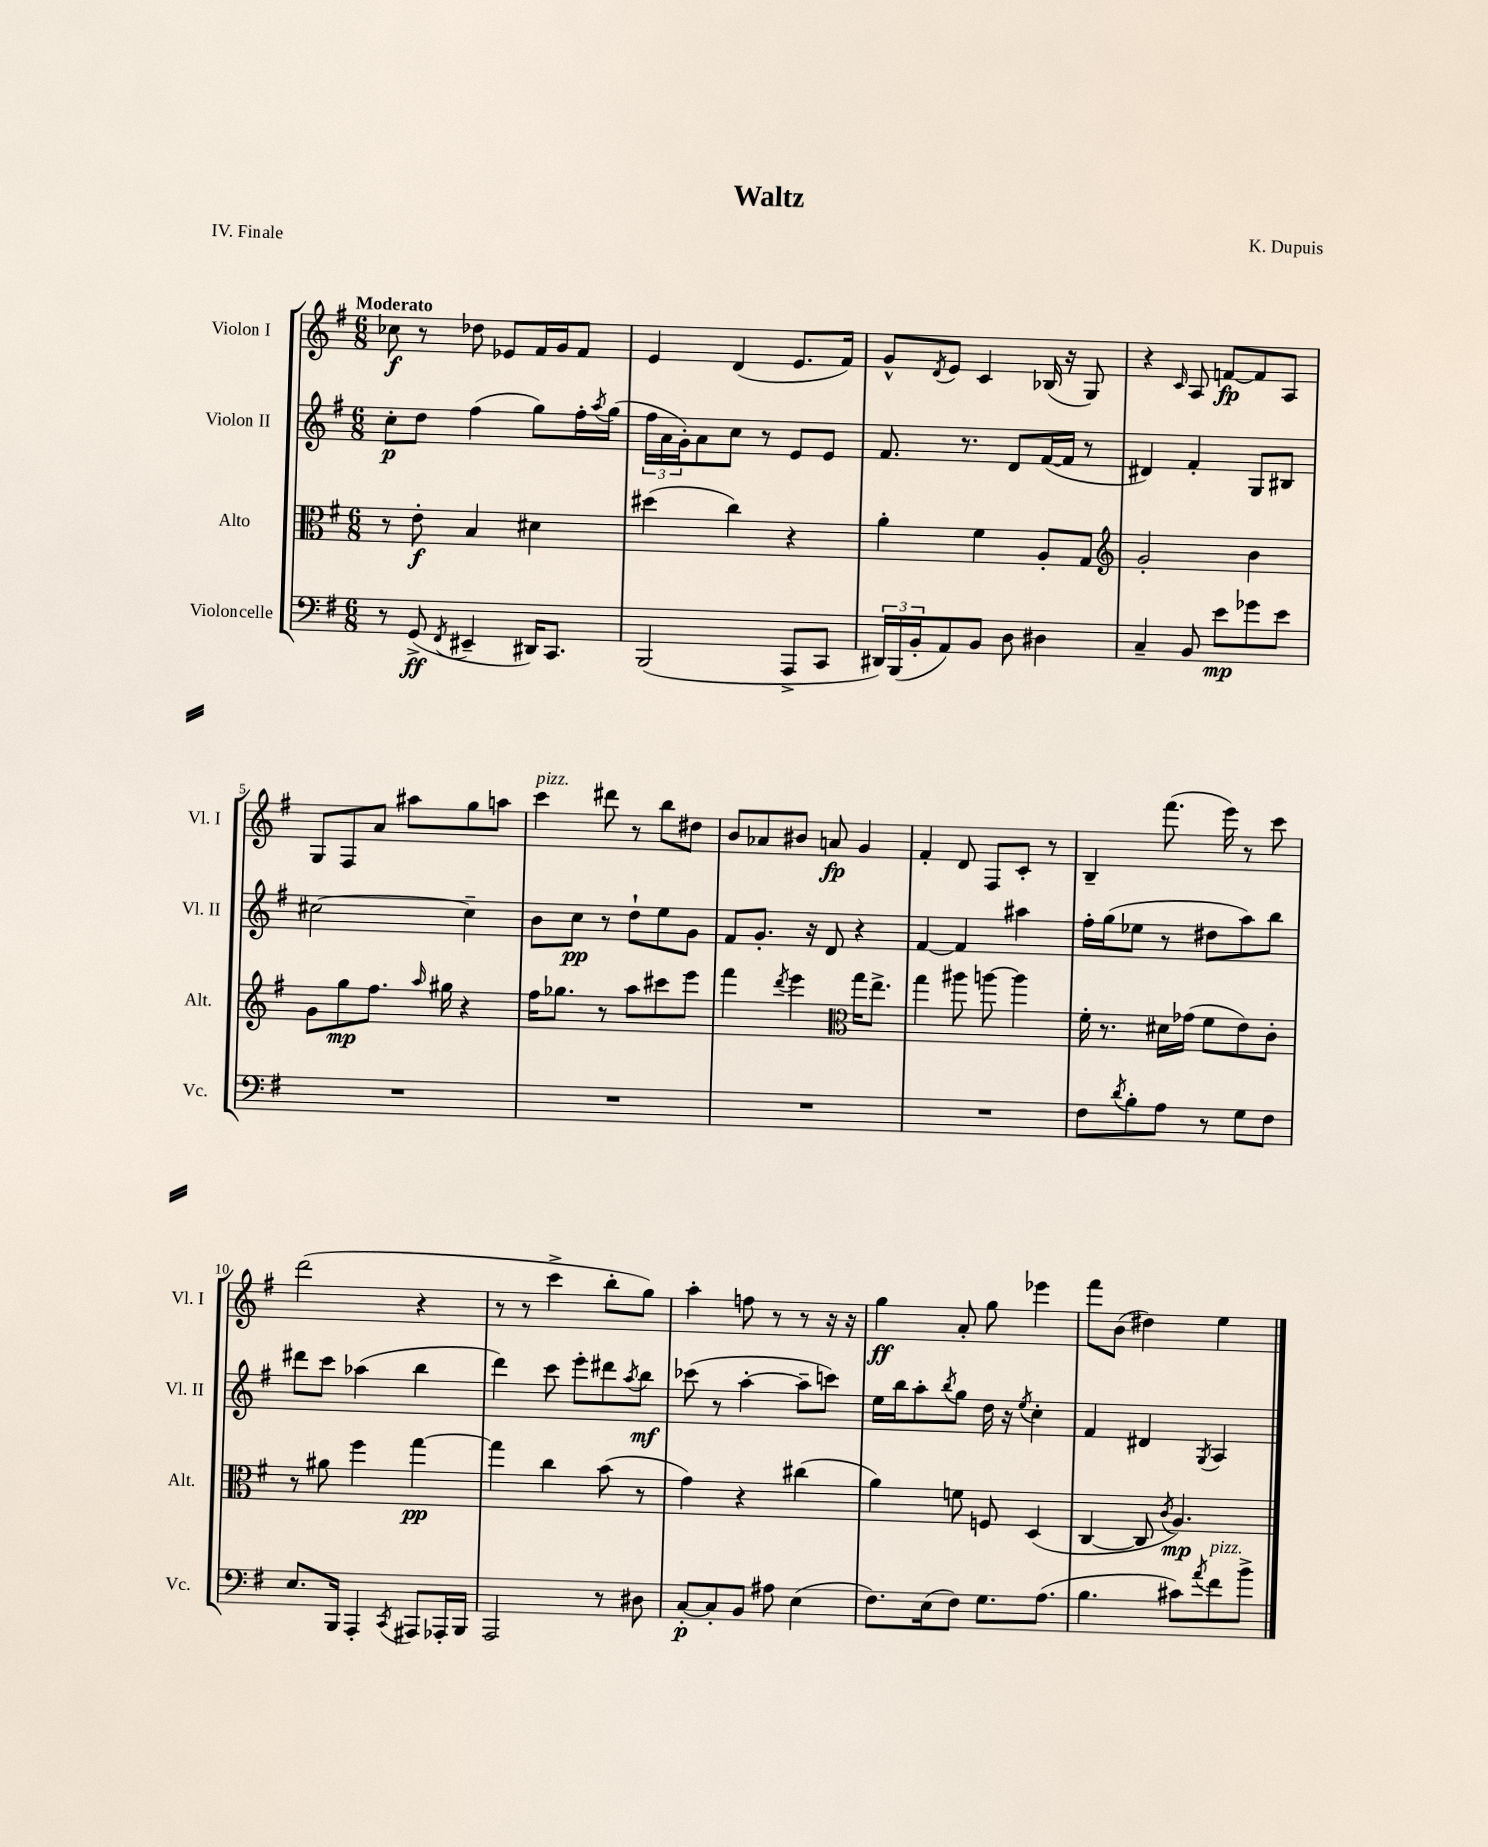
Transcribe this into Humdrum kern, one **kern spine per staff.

**kern	**dynam	**kern	**dynam	**kern	**dynam	**kern	**dynam
*part4	*part4	*part3	*part3	*part2	*part2	*part1	*part1
*staff4	*staff4	*staff3	*staff3	*staff2	*staff2	*staff1	*staff1
*I"Violoncelle	*	*I"Alto	*	*I"Violon II	*	*I"Violon I	*
*I'Vc.	*	*I'Alt.	*	*I'Vl. II	*	*I'Vl. I	*
*clefF4	*	*clefC3	*	*clefG2	*	*clefG2	*
*k[f#]	*	*k[f#]	*	*k[f#]	*	*k[f#]	*
*M6/8	*	*M6/8	*	*M6/8	*	*M6/8	*
=1	=1	=1	=1	=1	=1	=1	=1
!	!	!	!	!	!	!LO:TX:a:B:t=Moderato	!
8r	.	8r	.	8cc'\L	p	8cc-X\	f
(8GG^/	ff	8e'\	f	8dd\J	.	8r	.
8qFF#/	.	.	.	.	.	.	.
4EE#X~/	.	4B/	.	(4ff#\	.	8dd-X\	.
.	.	.	.	.	.	8e-X/L	.
16DD#X/KL)	.	4d#X\	.	8gg\L)	.	16f#/L	.
8.CC/J	.	.	.	.	.	16g/J	.
.	.	.	.	16ff#'\L	.	8f#/J	.
.	.	.	.	8qaa/	.	.	.
.	.	.	.	(16gg\JJ	.	.	.
=2	=2	=2	=2	=2	=2	=2	=2
(2BBB/	.	(4dd#X\	.	24ff#\LL	.	4e/	.
.	.	.	.	24a\	.	.	.
.	.	.	.	24g'\J)	.	.	.
.	.	.	.	8a\	.	.	.
.	.	4cc\)	.	8cc\J	.	(4d/	.
.	.	.	.	8r	.	.	.
8AAA^/L	.	4r	.	8e/L	.	8.e/L	.
8CC/J	.	.	.	8e/J	.	.	.
.	.	.	.	.	.	16f#/Jk)	.
=3	=3	=3	=3	=3	=3	=3	=3
24DD#X/LL)	.	4a'\	.	8.f#/	.	8g^^/L	.
(24BBB/	.	.	.	.	.	.	.
24BB'/J	.	.	.	.	.	.	.
.	.	.	.	.	.	8qd/	.
8AA/)	.	.	.	.	.	8e/J	.
.	.	.	.	8.r	.	.	.
8BB/J	.	4f#\	.	.	.	4c/	.
8D\	.	.	.	8d/L	.	.	.
4D#X\	.	8A'/L	.	([16f#/L	.	(16B-X/	.
.	.	.	.	16f#/JJ]	.	16r	.
.	.	8G/J	.	8r	.	8G/)	.
=4	=4	=4	=4	=4	=4	=4	=4
*	*	*clefG2	*	*	*	*	*
4C~/	.	2g'/	.	4d#X/)	.	4r	.
.	.	.	.	.	.	16qqc/	.
8BB/	.	.	.	4f#'/	.	8A/	.
8e\L	mp	.	.	.	.	[8fn/L	fp
8g-X\	.	4b\	.	8G/L	.	8f/]	.
8e\J	.	.	.	8B#X/J	.	8A/J	.
!!LO:LB:g=z
=5	=5	=5	=5	=5	=5	=5	=5
2.r	.	8g\L	.	[2cc#X\	.	8G/L	.
.	.	8gg\	mp	.	.	8F#/	.
.	.	8.ff#\J	.	.	.	8a/J	.
.	.	.	.	.	.	8aa#X\L	.
.	.	16qqaa/	.	.	.	.	.
.	.	16gg#X\	.	.	.	.	.
.	.	4r	.	4cc#~\]	.	8gg\	.
.	.	.	.	.	.	8aan\J	.
=6	=6	=6	=6	=6	=6	=6	=6
!	!	!	!	!	!	!LO:TX:a:i:t=pizz.	!
2.r	.	16ff#\KL	.	8b\L	.	4ccc\	.
.	.	8.gg-X\J	.	.	.	.	.
.	.	.	.	8cc\J	pp	.	.
.	.	8r	.	8r	.	8ddd#X\	.
.	.	8aa\L	.	8dd`\L	.	8r	.
.	.	8ccc#X\	.	8ee\	.	8bb\L	.
.	.	8eee\J	.	8g\J	.	8dd#X\J	.
=7	=7	=7	=7	=7	=7	=7	=7
2.r	.	4fff#\	.	8f#/L	.	8b/L	.
.	.	.	.	8.g'/J	.	8a-X/	.
.	.	8qddd/	.	.	.	.	.
.	.	4eee\	.	.	.	8b#X/J	.
.	.	.	.	16r	.	.	.
.	.	.	.	8d/	.	8an/	fp
*	*	*clefC3	*	*	*	*	*
.	.	16gg\KL	.	4r	.	4g/	.
.	.	8.ee^\J	.	.	.	.	.
=8	=8	=8	=8	=8	=8	=8	=8
2.r	.	4gg\	.	[4f#/	.	4f#'/	.
.	.	8aa#X\	.	4f#/]	.	8d/	.
.	.	[8aan\	.	.	.	8F#/L	.
.	.	4aa\]	.	4aa#X\	.	8c'/J	.
.	.	.	.	.	.	8r	.
=9	=9	=9	=9	=9	=9	=9	=9
8F#\L	.	16f#'\	.	16ff#'\LL	.	4B~/	.
.	.	8.r	.	(16gg\J	.	.	.
8qd/	.	.	.	.	.	.	.
8B'\	.	.	.	8ee-X\J	.	.	.
8A\J	.	16d#X\LL	.	8r	.	(8.fff#\	.
.	.	(16g-X\JJ	.	.	.	.	.
8r	.	8f#\L	.	8dd#X\L	.	.	.
.	.	.	.	.	.	16eee\)	.
8G\L	.	8e\)	.	8aa\)	.	8r	.
8F#\J	.	8c'\J	.	8bb\J	.	8ccc\	.
!!LO:LB:g=z
=10	=10	=10	=10	=10	=10	=10	=10
8.E/L	.	8r	.	8ddd#X\L	.	(2ddd\	.
.	.	8a#X\	.	8ccc\J	.	.	.
16BBB/Jk	.	.	.	.	.	.	.
4AAA'/	.	4ff#\	.	(4aa-X\	.	.	.
8qCC/	.	.	.	.	.	.	.
8AAA#X/L	.	[4gg\	pp	4bb\	.	4r	.
16AAA-X'/L	.	.	.	.	.	.	.
16BBB/JJ	.	.	.	.	.	.	.
=11	=11	=11	=11	=11	=11	=11	=11
2AAA/	.	4gg\]	.	4ddd\)	.	8r	.
.	.	.	.	.	.	8r	.
.	.	4cc\	.	8ccc\	.	4ccc^\	.
.	.	.	.	8eee'\L	.	.	.
8r	.	(8b\	.	8ddd#X\	.	8bb'\L	.
.	.	.	.	8qaa/	.	.	.
8D#X\	.	8r	.	8bb\J	mf	8gg\J)	.
=12	=12	=12	=12	=12	=12	=12	=12
[8C'/L	p	4g\)	.	(8ccc-X\	.	4aa'\	.
8C'/]	.	.	.	8r	.	.	.
8BB/J	.	4r	.	[4aa'\	.	8ffn\	.
8A#X\	.	.	.	.	.	8r	.
(4E\	.	(4cc#X\	.	8aa~\L]	.	8r	.
.	.	.	.	8cccn\J)	.	16r	.
.	.	.	.	.	.	16r	.
=13	=13	=13	=13	=13	=13	=13	=13
8.F#\L)	.	4a\)	.	16ee\LL	.	4gg\	ff
.	.	.	.	16bb\J	.	.	.
.	.	.	.	8aa'\	.	.	.
(16E\k	.	.	.	.	.	.	.
.	.	.	.	8qbb/	.	.	.
8F#\J)	.	8fn\	.	8gg\J	.	8a'/	.
8.G\L	.	8Fn/	.	16dd\	.	8gg\	.
.	.	.	.	16r	.	.	.
.	.	.	.	8qee/	.	.	.
.	.	(4D/	.	4cc'\	.	4eee-X\	.
(8.A\J	.	.	.	.	.	.	.
=14	=14	=14	=14	=14	=14	=14	=14
4.B\	.	[4C/	.	4f#/	.	8fff#\L	.
.	.	.	.	.	.	(8b\J	.
.	.	8C/]	.	4d#X/	.	4dd#X\)	.
.	.	8qc/	.	.	.	.	.
8c#X\L)	.	4.A/)	mp	.	.	.	.
8qa/	.	.	.	8qG/	.	.	.
!LO:TX:a:i:t=pizz.	!	!	!	!	!	!	!
8f#\	.	.	.	4A/	.	4ee\	.
8b^\J	.	.	.	.	.	.	.
==	==	==	==	==	==	==	==
*-	*-	*-	*-	*-	*-	*-	*-
